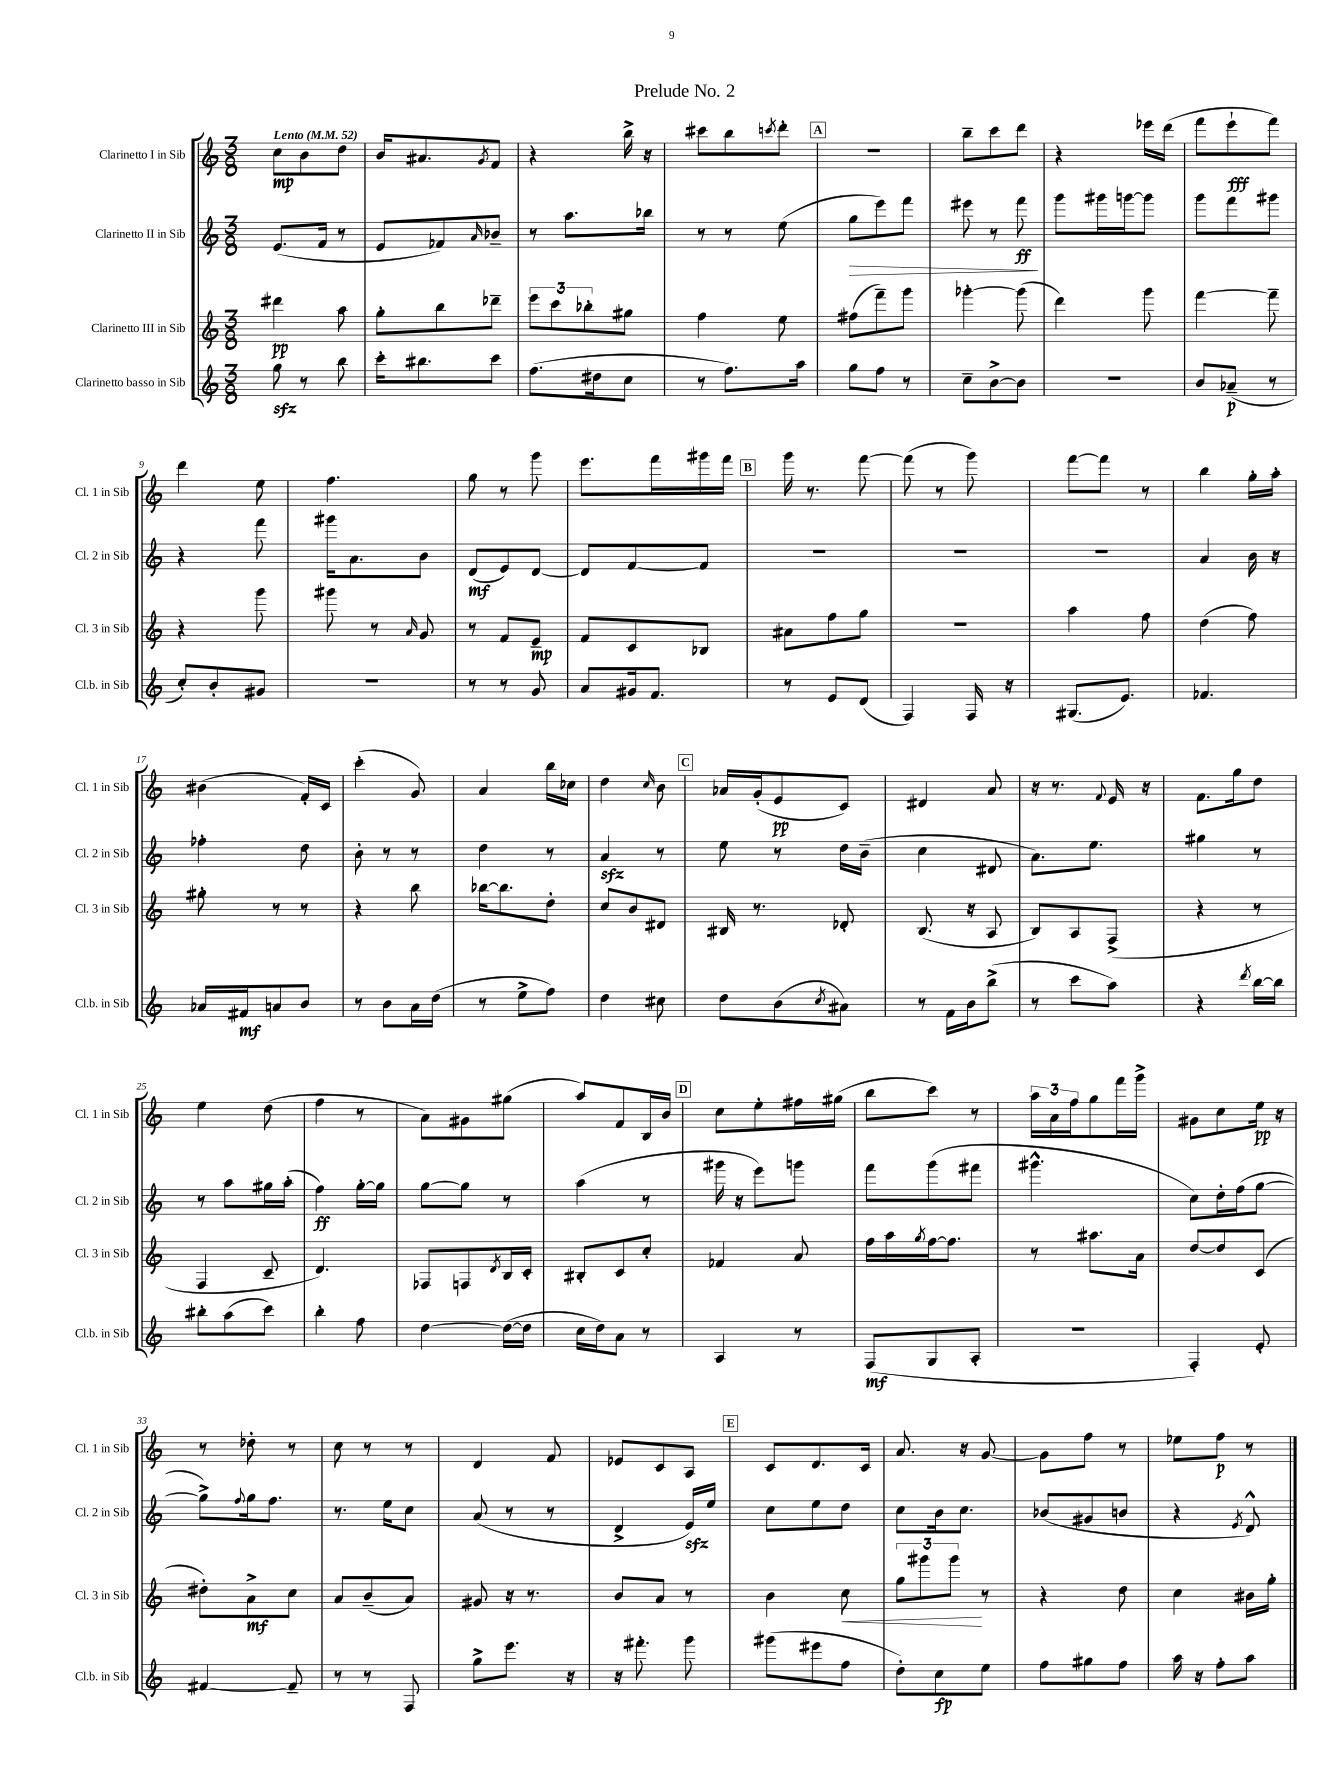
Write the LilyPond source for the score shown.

\header { title = "Prelude No. 2" }
<<
\new StaffGroup <<
\new Staff = "s0" \with { instrumentName = "Clarinetto I in Sib" shortInstrumentName = "Cl. 1 in Sib" } {
    \clef treble \key c \major \numericTimeSignature \time 3/8 \tempo "Lento" 4 = 52
    c''8\mp b'8 d''8 |
    b'16 ais'8. \acciaccatura { g'8 } f'8 |
    r4 b''16-> r16 |
    cis'''8 b''8 \acciaccatura { c'''8 } d'''8-. |
    \mark \markup { \box "A" } R4. |
    b''8-- c'''8 d'''8 |
    r4 ees'''16 d'''16( |
    f'''8 e'''8-!\fff f'''8) |
    d'''4 e''8 |
    f''4. |
    g''8 r8 g'''8 |
    e'''8. f'''16 gis'''16 f'''16 |
    \mark \markup { \box "B" } g'''16 r8. f'''8~ |
    f'''8( r8 g'''8) |
    f'''8~ f'''8 r8 |
    b''4 g''16-. a''16-. |
    bis'4( f'16-.) c'16 |
    c'''4-.( g'8) |
    a'4 b''16 ces''16 |
    d''4 \grace { c''16 } b'8 |
    \mark \markup { \box "C" } aes'16 g'16-.( e'8\pp c'8) |
    dis'4 a'8 |
    r16 r8. \appoggiatura { f'8 } e'16 r16 |
    f'8. g''16 d''8 |
    e''4 d''8( |
    f''4 r8 |
    a'8) gis'8 gis''8( |
    a''8) f'8 b16 b'16 |
    \mark \markup { \box "D" } c''8 e''8-. fis''16 gis''16( |
    b''8 c'''8) r8 |
    \tuplet 3/2 { a''16 a'16 f''16 } g''8 f'''16 g'''16-> |
    gis'8 c''8 e''16\pp r16 |
    r8 des''8-. r8 |
    c''8 r8 r8 |
    d'4 f'8 |
    ees'8 c'8 a8 |
    \mark \markup { \box "E" } c'8 d'8. c'16 |
    a'8. r16 g'8~ |
    g'8 f''8 r8 |
    ees''8 f''8\p r8 \bar "|." |
}
\new Staff = "s1" \with { instrumentName = "Clarinetto II in Sib" shortInstrumentName = "Cl. 2 in Sib" } {
    \clef treble \key c \major \numericTimeSignature \time 3/8
    e'8.( f'16 r8 |
    e'8 fes'8) \grace { a'16 } bes'8-- |
    r8 a''8. bes''16 |
    r8 r8 e''8( |
    \mark \markup { \box "A" } g''8\> e'''8) f'''8 |
    eis'''8 r8 f'''8\ff\! |
    g'''8 gis'''16 g'''16~ g'''8 |
    g'''8 f'''8 gis'''8 |
    r4 f'''8 |
    gis'''16 a'8. b'8 |
    d'8\mf( e'8) d'8~ |
    d'8 f'8~ f'8 |
    \mark \markup { \box "B" } R4. |
    R4. |
    R4. |
    a'4 b'16 r16 |
    fes''4-. d''8 |
    b'8-. r8 r8 |
    d''4 r8 |
    a'4\sfz r8 |
    \mark \markup { \box "C" } e''8 r8 d''16 b'16--( |
    c''4 dis'8 |
    a'8.) e''8. |
    gis''4 r8 |
    r8 a''8 gis''16 a''16-.( |
    f''4\ff) g''16~-. g''16 |
    g''8~ g''8 r8 |
    a''4( r8 |
    \mark \markup { \box "D" } gis'''16 r16 e'''8) g'''8 |
    f'''8 g'''8( fis'''8 |
    gis'''4.-^ |
    c''8) d''16-. f''16( g''8~ |
    g''8->) \appoggiatura { f''8 } g''16 f''8. |
    r8. e''16 c''8 |
    a'8( r8 r8 |
    d'4-> e'16\sfz) e''16 |
    \mark \markup { \box "E" } c''8 e''8 d''8 |
    c''8 b'16 c''8. |
    bes'8( gis'8 b'8 |
    r4 \acciaccatura { e'8 } d'8-^) \bar "|." |
}
\new Staff = "s2" \with { instrumentName = "Clarinetto III in Sib" shortInstrumentName = "Cl. 3 in Sib" } {
    \clef treble \key c \major \numericTimeSignature \time 3/8
    dis'''4\pp a''8 |
    g''8-. b''8 des'''8-- |
    \tuplet 3/2 { e'''8 c'''8 bes''8-. } gis''8 |
    f''4 e''8 |
    \mark \markup { \box "A" } fis''8( f'''8--) g'''8 |
    ges'''4~-. ges'''8( |
    d'''4) g'''8 |
    f'''4~ f'''8-- |
    r4 g'''8 |
    gis'''8 r8 \grace { a'16 } g'8 |
    r8 f'8 e'8--\mp |
    f'8 c'8 bes8 |
    \mark \markup { \box "B" } ais'8 f''8 g''8 |
    R4. |
    a''4 f''8 |
    d''4( f''8) |
    gis''8-. r8 r8 |
    r4 b''8 |
    bes''16~ bes''8. d''8-. |
    c''8 b'8 dis'8 |
    \mark \markup { \box "C" } bis16 r8. des'8-. |
    b8.( r16 a8 |
    b8) a8 f8->( |
    r4 r8 |
    f4 c'8-- |
    d'4.) |
    fes8 f8 \acciaccatura { d'8 } b16 c'16-. |
    bis8-. c'8 c''8-. |
    \mark \markup { \box "D" } fes'4 a'8 |
    f''16 a''16 \acciaccatura { g''8 } f''16~ f''8. |
    r8 ais''8. a'16 |
    d''8~ d''8 c'8( |
    dis''8-.) a'8->\mf c''8 |
    a'8 b'8--( a'8) |
    gis'8 r16 r8. |
    b'8 a'8 r8 |
    \mark \markup { \box "E" } b'4 c''8\< |
    \tuplet 3/2 { g''8 gis'''8 gis'''8\! } r8 |
    r4 d''8 |
    c''4 bis'16 g''16-. \bar "|." |
}
\new Staff = "s3" \with { instrumentName = "Clarinetto basso in Sib" shortInstrumentName = "Cl.b. in Sib" } {
    \clef treble \key c \major \numericTimeSignature \time 3/8
    g''8\sfz r8 b''8 |
    c'''16-. bis''8. c'''8 |
    f''8.( dis''16 c''8 |
    r8 f''8.) a''16 |
    \mark \markup { \box "A" } g''8 f''8 r8 |
    c''8-- b'8~-> b'8 |
    R4. |
    b'8 aes'8--\p( r8 |
    c''8-.) b'8-. gis'8 |
    R4. |
    r8 r8 g'8 |
    a'8 gis'16 f'8. |
    \mark \markup { \box "B" } r8 e'8 d'8( |
    f4) f16 r16 |
    gis8.( e'8.) |
    fes'4. |
    aes'16 fis'16\mf a'8 b'8 |
    r8 b'8 a'16 d''16( |
    r8 e''8-> f''8) |
    d''4 cis''8 |
    \mark \markup { \box "C" } d''8 b'8( \acciaccatura { c''8 } ais'8) |
    r8 f'16 b'16 b''8->( |
    r8 c'''8 a''8) |
    r4 \acciaccatura { d'''8 } b''16~ b''16 |
    bis''8-. a''8( c'''8) |
    b''4-. f''8 |
    d''4~ d''16~( d''16 |
    c''16 d''16) a'8 r8 |
    \mark \markup { \box "D" } a4 r8 |
    f8\mf( g8 a8-. |
    r4. |
    f4-.) e'8-. |
    fis'4~ fis'8-- |
    r8 r8 f8 |
    g''8-> e'''8. r16 |
    r16 fis'''8.-. g'''8 |
    \mark \markup { \box "E" } gis'''8( eis'''8 f''8 |
    d''8-.) c''8\fp e''8 |
    f''8 gis''8 f''8 |
    a''16 r16 f''8-. a''8 \bar "|." |
}
>>
>>
